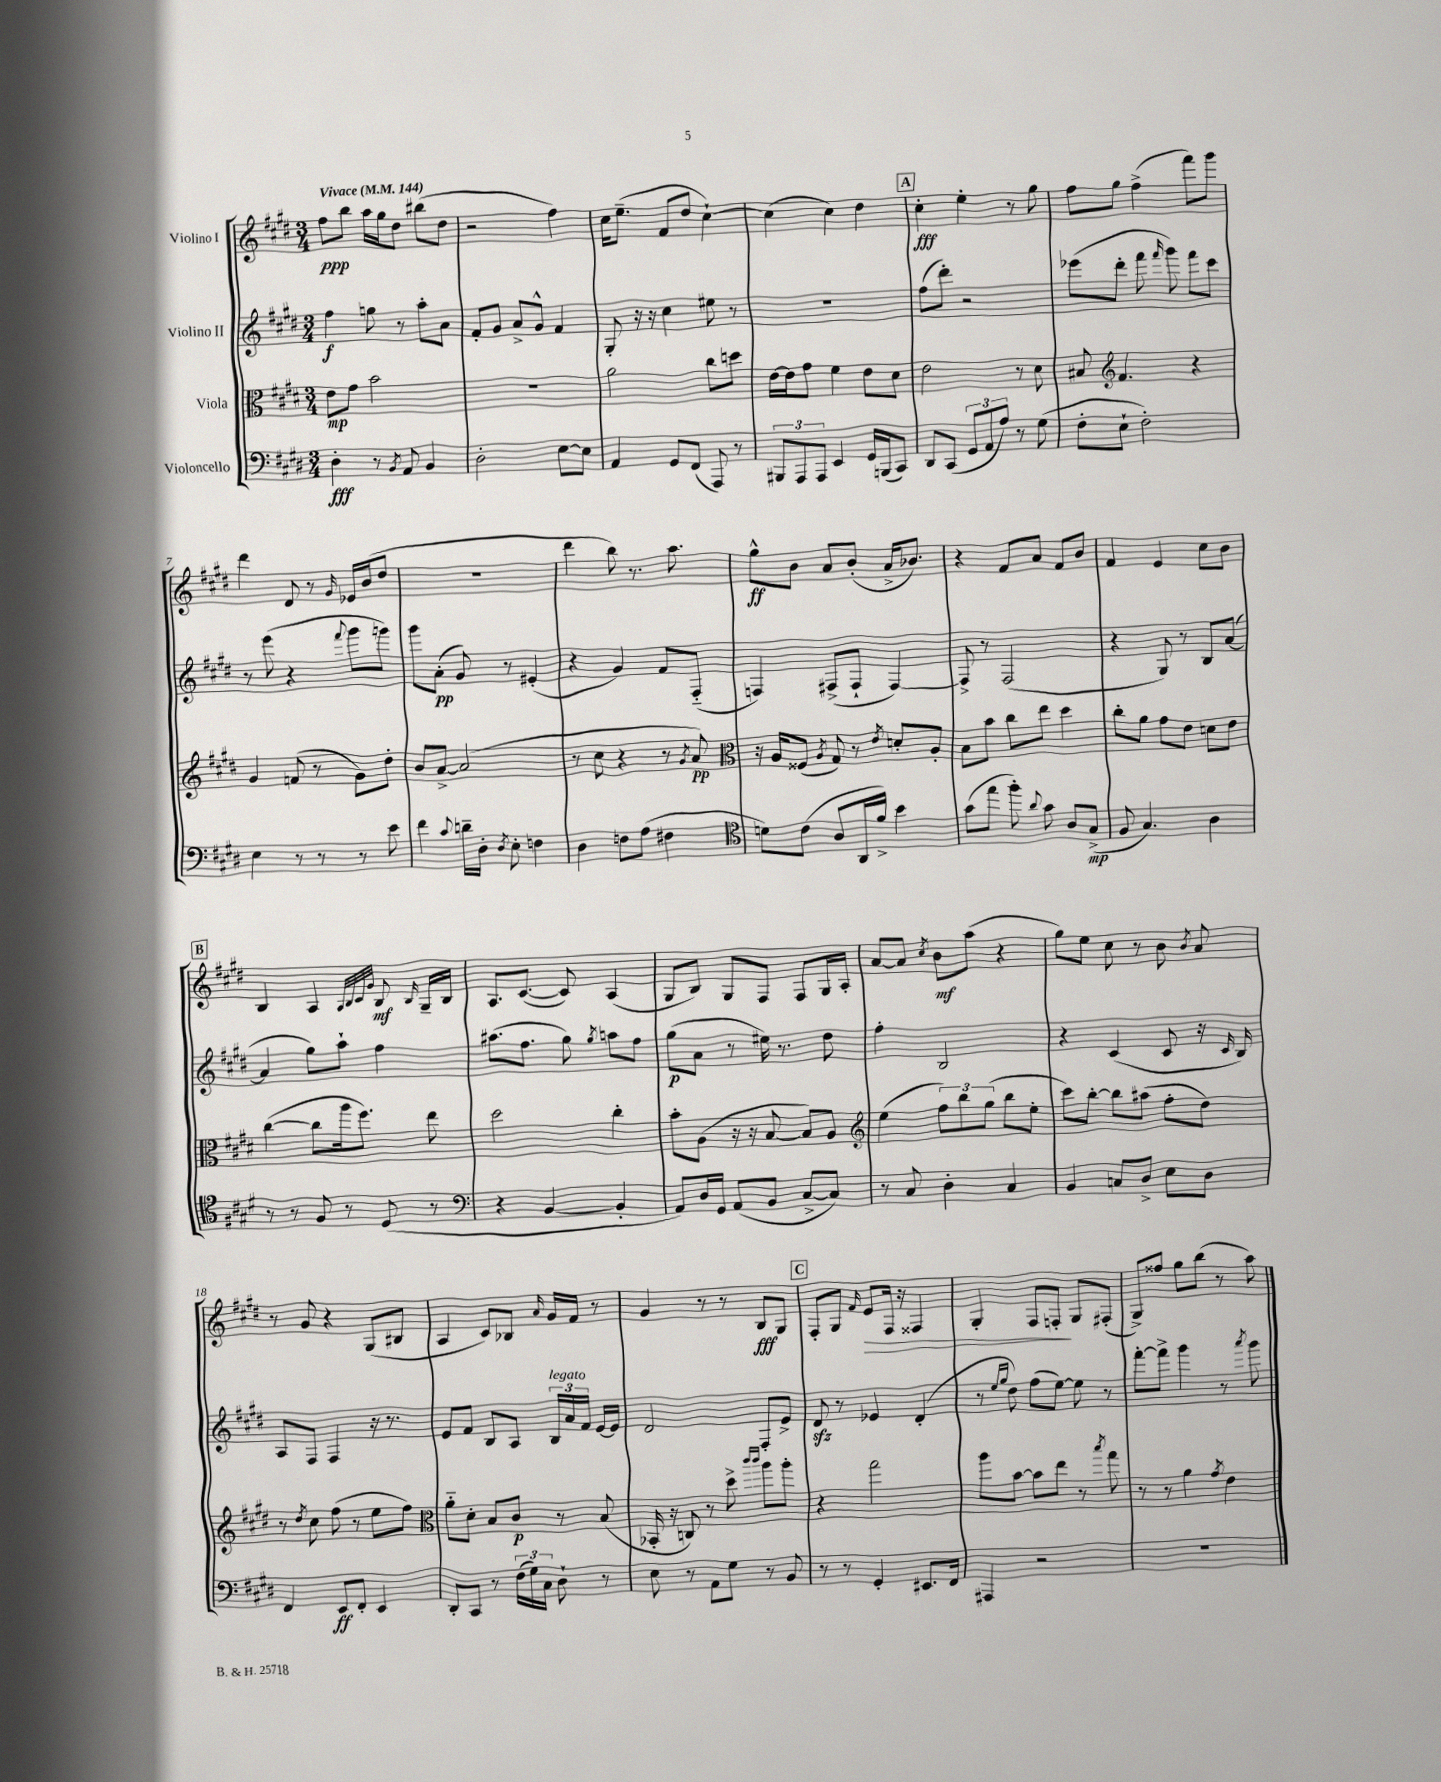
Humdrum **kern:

**kern	**kern	**kern	**kern
*staff4	*staff3	*staff2	*staff1
*clefF4	*clefC3	*clefG2	*clefG2
*k[f#c#g#d#]	*k[f#c#g#d#]	*k[f#c#g#d#]	*k[f#c#g#d#]
*M3/4	*M3/4	*M3/4	*M3/4
*MM144	*MM144	*MM144	*MM144
4D#'	8e	4ff#	8ff#
.	8g#	.	8bb
8r	2b	8gg	16aa
.	.	.	16gg#
8qBB	.	.	.
8AA	.	8r	8dd#
4BB	.	8aa'	(8bb#
.	.	8a	8dd#
=	=	=	=
2D#'	2.r	8f#'	2r
.	.	8g#	.
.	.	8a^	.
.	.	8g#^^	.
[8E	.	4f#	4ff#)
8E]	.	.	.
=	=	=	=
4AA	2a	8G#'	16cc#
.	.	.	(8.ee~
.	.	16r	.
.	.	16r	.
8GG#	.	4cc#	8f#
(8FF#	.	.	8dd#
8AAA)	8cc#	8ee#	[4cc#`)
8r	8dd	8r	.
=	=	=	=
12BBB#	[16e	2.r	(4cc#]
.	16e]	.	.
12AAA	.	.	.
.	8g#	.	.
12AAA	.	.	.
4EE	4f#	.	4cc#)
16GG#	8e	.	4dd#
(16BBB	.	.	.
8CC#)	8d#	.	.
=	=	=	=
8DD#	2e	(8ff#	4cc#'
(8CC#	.	8ddd#')	.
12GG#	.	2r	4ee'
12AA	.	.	.
12A)	.	.	.
8r	8r	.	8r
(8G#	8d#	.	8gg#
=	=	=	=
8F#'	8B#	(8eee-	8ff#
*	*clefG2	*	*
8E`	4.f#	8ddd#'	8gg#
2F#')	.	8fff#	(4ff#^
.	.	16qqfff#	.
.	.	8ggg#)	.
.	4r	8fff#	8fff#)
.	.	8ccc#	8ggg#
=	=	=	=
4E	4g#	8r	4ddd#
.	.	(8eee	.
8r	(8f	4r	8d#
8r	8r	.	8r
.	.	8qqfff#	16qqg#
8r	8g#)	8ggg#	16e-
.	.	.	(16b
8e	8dd#'	8ggg)	8dd#
=	=	=	=
4f#	8b	8ggg#	2.r
.	[8a^	(8a'	.
8qqc#	.	.	.
16d~	(2a]	8g#)	.
16D#'	.	.	.
8qD#	.	.	.
8E'	.	8r	.
4F	.	(4e#'	.
=	=	=	=
4D#	8r	4r	4ddd#
.	8cc#	.	.
8F	4r	4g#)	8bb)
(8A	.	.	8.r
4F#	8r	8f#	.
.	.	.	8.aa
.	8qg#	.	.
.	8a)	(8F#'~	.
=	=	=	=
*clefC4	*clefC3	*	*
8d)	16r	4F)	8gg#^^
.	16A	.	.
(8c#	(8F##	.	8b
.	8qA	.	.
8A	8G#)	(8F#^	8a
16AA	8r	8F#`	(8b'
16f#^)	.	.	.
.	8qe	.	.
4b	8d'	[4F#)	16a^
.	.	.	8.b-)
.	8A'	.	.
=	=	=	=
(8g#	8B	8F#^]	4r
8ee	8b	8r	.
8ff#')	8cc#	(2F#	8f#
8qqa	.	.	.
8g#	8ee	.	8a
8A	4dd#	.	8f#
(8G#^	.	.	8b
=	=	=	=
8F#	8cc#'	4r	4f#
4.G#)	8a	.	.
.	8g#	8G#)	4e
.	8e	8r	.
4A	8d	8B	8cc#
.	8e	([8a	8b
=	=	=	=
8r	([4cc#	4a]	4B
8r	.	.	.
8F#	8cc#]	8gg#)	4A
8r	16aa	8aa`	.
.	8.ff#)	.	.
.	.	.	32qqA
.	.	.	32qqB
.	.	.	32qqc#
.	.	.	32qqg#
(8D#	.	4ff#	8B
.	.	.	16qqB
8r	8ee	.	16G#~
.	.	.	16B
=	=	=	=
*clefF4	*	*	*
4r	2dd#	(8.aa#	8.A
.	.	8.ff#	([8.c#
[4BB	.	.	.
.	.	8gg#)	8c#])
.	.	8qgg#	.
4BB']	4cc#'	8aa	(4A
.	.	8ff#	.
=	=	=	=
8AA)	8b'	(8gg#	8G#
16D#	(8A	8a	8B)
16GG#	.	.	.
(8AA	16r	8r	8G#
.	16r	.	.
8BB	[8B	16ee#)	8F#
.	.	8.r	.
[8C#^	8B])	.	8F#
8C#])	8A	8dd#	16G#
.	.	.	16A'
=	=	=	=
*	*clefG2	*	*
8r	(4ee	4ff#'	[8a
8C#	.	.	8a]
.	.	.	8qcc#
4D#'	12ff#)	2B	8b
.	12bb	.	.
.	.	.	(8aa
.	(12gg#	.	.
4C#	8bb	.	4r
.	8ee'	.	.
=	=	=	=
4BB	8ccc#)	4r	8gg#)
.	[8bb'	.	8ee
8C	8bb]	(4c#	8cc#
8D#^	(8aa#	.	8r
8E	8ff#'	8c#	8b
.	.	.	8qb
8D#	8dd#)	16r	8a
.	.	16qqc#	.
.	.	16B)	.
=	=	=	=
4FF#	8r	8A	8r
.	8qdd#	.	.
.	8cc#	8F#	8g#
8EE	(8ff#	4F#	4r
8FF#'	8r	.	.
4EE	8ee	16r	(8G#
.	.	8.r	.
.	8ff#)	.	8B#
=	=	=	=
*	*clefC3	*	*
8DD#'	8a'~	8e	4A
8CC#	8d#'	8f#	.
8r	8B	8B	8c#)
(24F#	8c#	8A	8B-
24G#)	.	.	.
24C#	.	.	.
.	.	.	16qqa
8D#`	8r	24B	16g#
.	.	24a	.
.	.	.	16f#
.	.	24f#	.
8r	(8B	[16e	8r
.	.	16e]	.
=	=	=	=
8E	16BB-'	2d#	4g#
.	16r	.	.
8r	8C)	.	.
8AA	8r	.	8r
8G#	8dd#^	.	8r
.	16qqccc#	.	.
.	16qqccc#	.	.
8r	8aa	8F#'	8B
8BB	8aa'	8e^	8G#
=	=	=	=
8r	4r	8d#	8F#'
8r	.	8r	8G#
.	.	.	16qqf#
4GG#'	2gg#	4e-	8e
.	.	.	16F#
.	.	.	16r
8.EE#	.	(4d#'	4F##
16FF#	.	.	.
=	=	=	=
4AAA#	8aa	8r	4G#'
.	.	16qqee	.
.	.	16qqgg#	.
.	[8b	8dd#)	.
2r	8b]	(8ff#	8F#
.	8ee	[8ee)	8F'
.	8r	8ee]	8G#
.	8qbb	.	.
.	8gg#	8r	(8F#'
=	=	=	=
2.r	8r	[8fff#'	8G#^)
.	8r	8fff#^]	8ff##
.	4a	4ggg#	8gg#
.	.	.	(8bb
.	8qg#	.	.
.	4e	8r	8r
.	.	8qaaa	.
.	.	8ggg#	8aa)
==	==	==	==
*-	*-	*-	*-
